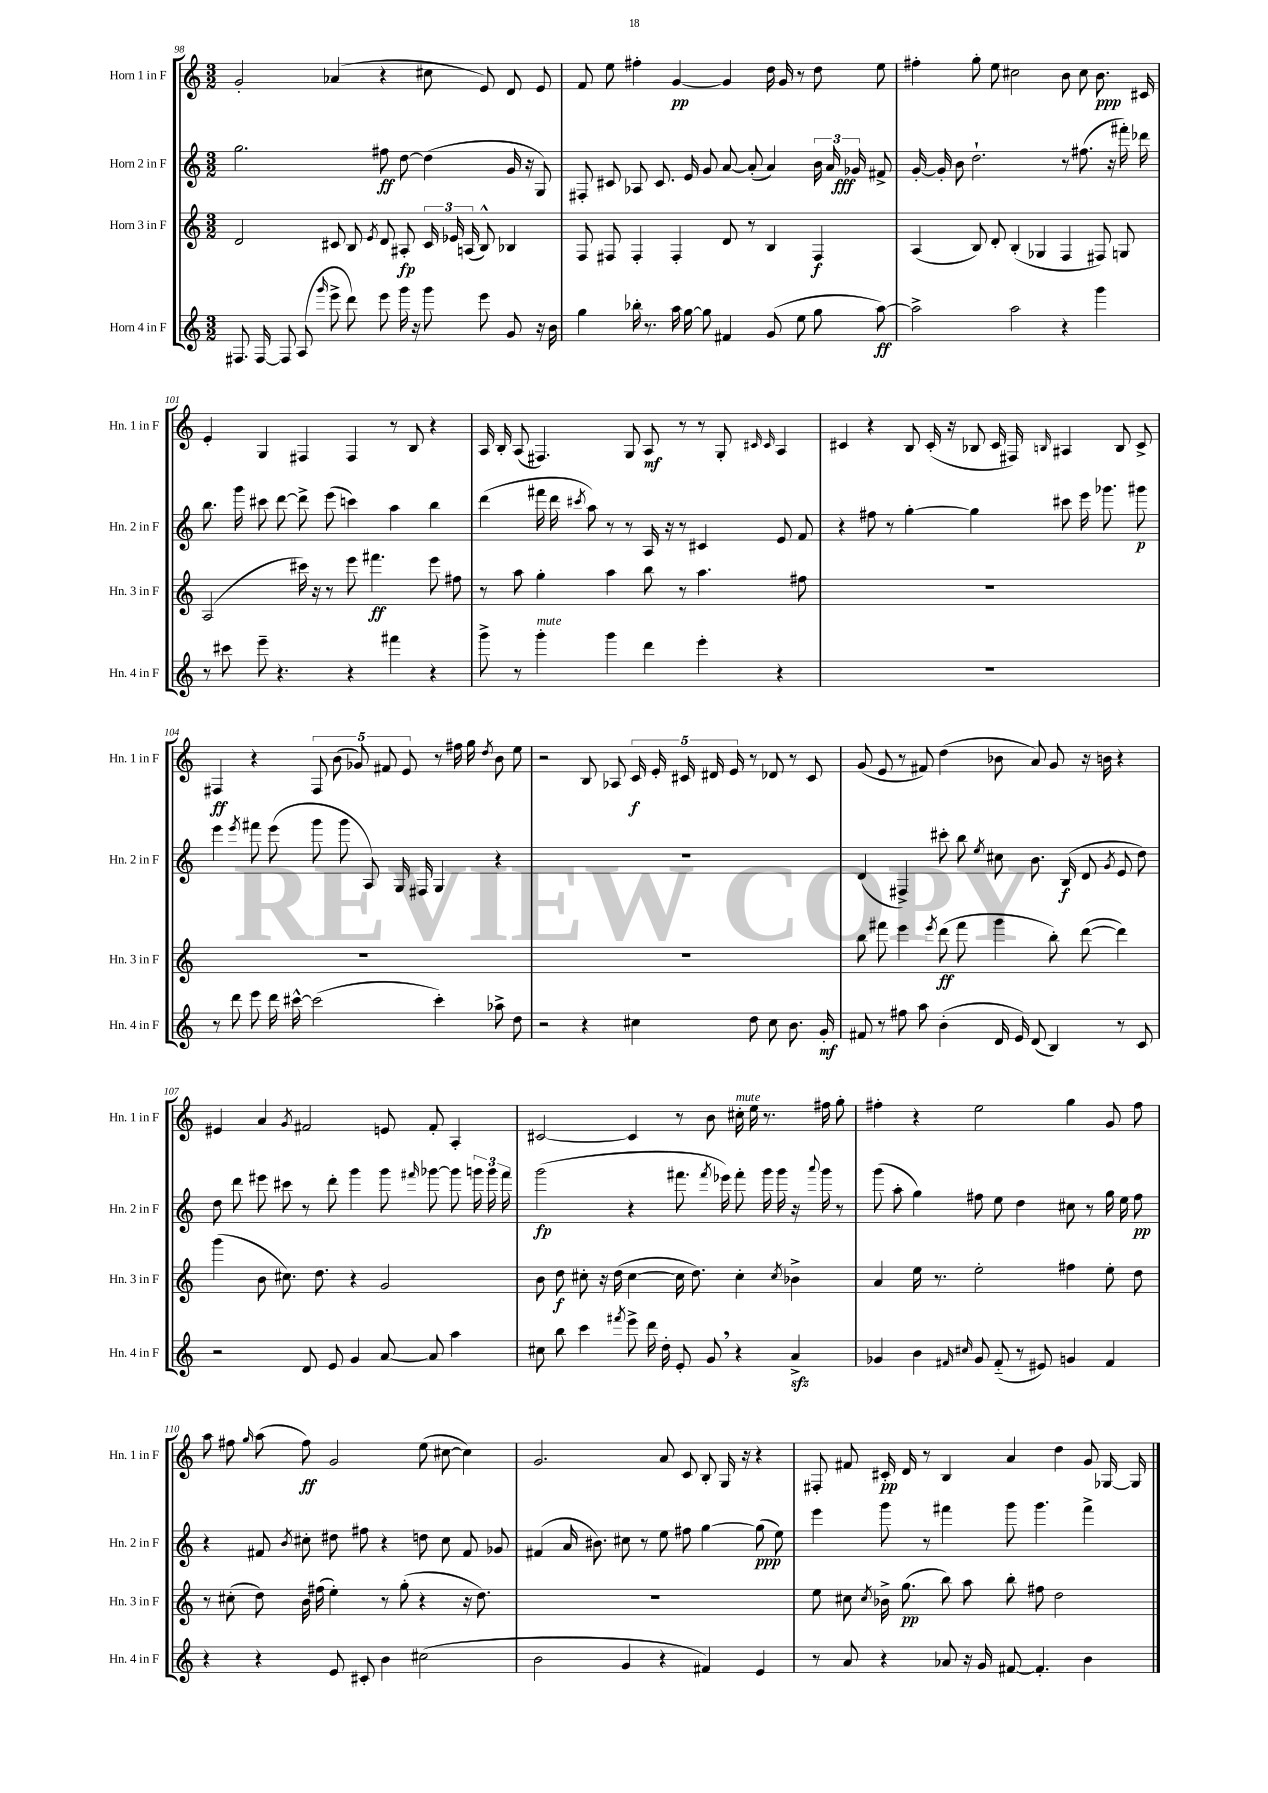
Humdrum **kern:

**kern	**kern	**kern	**kern
*staff4	*staff3	*staff2	*staff1
*clefG2	*clefG2	*clefG2	*clefG2
*k[]	*k[]	*k[]	*k[]
*M3/2	*M3/2	*M3/2	*M3/2
8.F#	2d	2.gg	2g'
[16F#	.	.	.
8F#]	.	.	.
(8A	.	.	.
16qqggg	.	.	.
8eee^	8c#	.	(4a-
8ddd)	8B	.	.
.	8qe	.	.
8eee	8d	8ff#	4r
16ggg	8A#'	[8dd	.
16r	.	.	.
8ggg	24c#	(4dd]	8cc#
.	24e-	.	.
.	(24A	.	.
8eee	8B^^)	.	8e)
8g	4B-	16g	8d
.	.	16r	.
16r	.	8G)	8e
16b	.	.	.
=	=	=	=
4gg	8F	8F#'	8f
.	8F#	8c#	8ee
16bb-'	4F#'	8A-	4ff#'
8.r	.	.	.
.	.	8.c#	.
16aa	4F#'	.	[4g
[16gg	.	16e	.
8gg]	.	8g	.
4f#	8d	[8a	4g]
.	8r	(8a']	.
(8g	4B	4a)	16dd
.	.	.	16g
8ee	.	.	8r
8gg	4F#	24b	8dd
.	.	24a	.
.	.	24g-	.
[8aa)	.	8f#^	8ee
=	=	=	=
2aa^]	(4A	[16g'	4ff#'
.	.	16g']	.
.	.	8b	.
.	8B)	2.dd`	8gg'
.	8d'	.	8ee
2aa	(4B'	.	2cc#
.	4G-	.	.
4r	4F	8r	8b
.	.	(8.ff#	8cc#
4ggg	8F#)	.	8.b
.	.	16r	.
.	8G	16fff#')	.
.	.	16ddd-	16c#
=	=	=	=
8r	(2A	8.bb	4e'
8ccc#	.	.	.
.	.	16ggg	.
8eee~	.	8ccc#	4G
4.r	.	[8ddd	.
.	16ccc#)	8ddd^]	4F#
.	16r	.	.
.	8r	(8eee	.
4r	8eee	4ccc)	4F#
.	4.fff#	.	.
4fff#	.	4aa	8r
.	.	.	8B
4r	8eee	4bb	4r
.	8ff#	.	.
=	=	=	=
8ggg^	8r	(4ddd	16A
.	.	.	16B'
8r	8aa	.	(8A
4ggg'	4gg'	16fff#	4.F#)
.	.	16ddd	.
.	.	8qccc#	.
.	.	8aa)	.
4ggg	4aa	8r	.
.	.	8r	8G
4ddd	8bb	16A	8A
.	.	16r	.
.	8r	8r	8r
4eee'	4.aa	4c#	8r
.	.	.	8G'
.	.	.	16qqc#
.	.	.	16qqc#
4r	.	8e	4A
.	8ff#	8f	.
=	=	=	=
1.r	1.r	4r	4c#
.	.	8ff#	4r
.	.	8r	.
.	.	[4gg'	8B
.	.	.	(16c#'
.	.	.	16r
.	.	4gg]	8B-
.	.	.	16c#
.	.	.	16F#)
.	.	.	16qqB
.	.	8ccc#	4A#
.	.	16eee	.
.	.	8.ggg-	.
.	.	.	8B
.	.	8ggg#	8c#^
=	=	=	=
8r	1.r	4eee	4F#
8ddd	.	.	.
.	.	8qeee	.
8eee	.	8fff#	4r
16ddd	.	(8eee	.
[16ccc#^^	.	.	.
(2ccc#]	.	8ggg	10F#
.	.	.	(10b
.	.	8ggg	.
.	.	.	10g-)
.	.	8A)	.
.	.	.	10f#
.	.	16G	.
.	.	.	10e
.	.	16F#	.
4ccc#')	.	4G	8r
.	.	.	16ff#
.	.	.	16gg
.	.	.	8qdd
8aa-^	.	4r	8b
8dd	.	.	8ee
=	=	=	=
2r	1.r	1.r	2r
4r	.	.	8B
.	.	.	8A-
4cc#	.	.	20c
.	.	.	20e'
.	.	.	20c#
.	.	.	20d#
.	.	.	20e
8dd	.	.	8r
8cc#	.	.	8d-
8.b	.	.	8r
.	.	.	8c#
16g'	.	.	.
=	=	=	=
8f#	8bb	(4d	(8g
8r	8fff#	.	8e
8ff#	4eee	4F#^)	8r
8aa	.	.	8f#)
.	8qeee	.	.
(4b'	(8ddd	8ccc#'	(4dd
.	8fff#	8bb	.
.	.	8qee	.
16d	4ggg	8cc#	8b-
16e)	.	.	.
(8d	.	8.b	8a)
4B)	8bb')	.	8g
.	.	(16B	.
.	([8ddd	8d	16r
.	.	.	16b
.	.	8qg	.
8r	4ddd])	8e	4r
8c	.	8dd)	.
=	=	=	=
2r	(4ggg	8dd	4e#
.	.	8ddd	.
.	8b	8eee#	4a
.	8.cc#)	8ccc#	.
.	.	.	8qg
8d	.	8r	2f#
.	8.dd	.	.
8e	.	8ddd'	.
4g	4r	4ggg	.
[8a	2g	8ggg	8e
.	.	16qqfff#	.
8a]	.	[8ggg-	8f#'
4aa	.	8ggg-]	4A'
.	.	24ggg	.
.	.	24ggg	.
.	.	24fff#	.
=	=	=	=
8cc#	8b	(2ggg	[2c#
8bb	8dd	.	.
4ccc	8cc#'	.	.
.	16r	.	.
.	(16dd	.	.
8qfff#	.	.	.
8eee^	[4cc#	4r	4c#]
16ddd	.	.	.
16dd'	.	.	.
8e'	16cc#]	8.fff#	8r
.	8.dd)	.	.
8g	.	.	8b
.	.	8qfff#	.
.	.	16eee-)	.
4r	4cc#'	8fff#'	16cc#'
.	.	.	16ee
.	.	16ggg	8.r
.	.	16ggg	.
.	8qcc#	.	.
4a^	4b-^	16r	.
.	.	8qqaaa	.
.	.	16ggg	16ff#
.	.	8r	8gg'
=	=	=	=
4g-	4a	(8ggg	4ff#'
.	.	8aa'	.
4b	16ee	4gg)	4r
.	8.r	.	.
16qqf#	.	.	.
16qqcc#	.	.	.
8g-	2ee'	8ff#	2ee
(8f#'~	.	8ee	.
8r	.	4dd	.
8e#)	.	.	.
4g	4ff#	8cc#	4gg
.	.	8r	.
4f#	8ee'	16gg	8g
.	.	16ee	.
.	8dd	8ff#	8ff#
=	=	=	=
4r	8r	4r	8aa
.	(8cc#'	.	8ff#
.	.	.	16qqgg
4r	8dd)	8f#	(8aa
.	.	8qb	.
.	16b	8cc#'	8ff#)
.	(16ff#	.	.
8e	4ee')	8dd#	2g
8c#'	.	8ff#	.
4b	8r	4r	.
.	(8gg'	.	.
(2cc#	4r	8dd	(8ee
.	.	8cc#	[8cc#
.	16r	8f#	4cc#])
.	8.dd)	.	.
.	.	8g-	.
=	=	=	=
2b	1.r	(4f#	2.g
.	.	16a	.
.	.	8.b#)	.
4g	.	8cc#	.
.	.	8r	.
4r	.	8ee	8a
.	.	8ff#	8c
4f#)	.	[4gg	8B'
.	.	.	16G
.	.	.	16r
4e	.	(8gg]	4r
.	.	8ee)	.
=	=	=	=
8r	8ee	4eee	8F#'
8a	8cc#	.	8f#
.	8qcc#	.	.
4r	16b-^	8ggg	16c#'
.	(8.gg	.	16d
.	.	8r	8r
8a-	8bb)	4fff#	4B
16r	8aa	.	.
16g	.	.	.
[8f#	8bb'	8ggg	4a
4.f#']	8ff#	4.ggg	.
.	2dd	.	4dd
4b	.	4fff#^	8g
.	.	.	[16G-
.	.	.	16G-]
==	==	==	==
*-	*-	*-	*-
